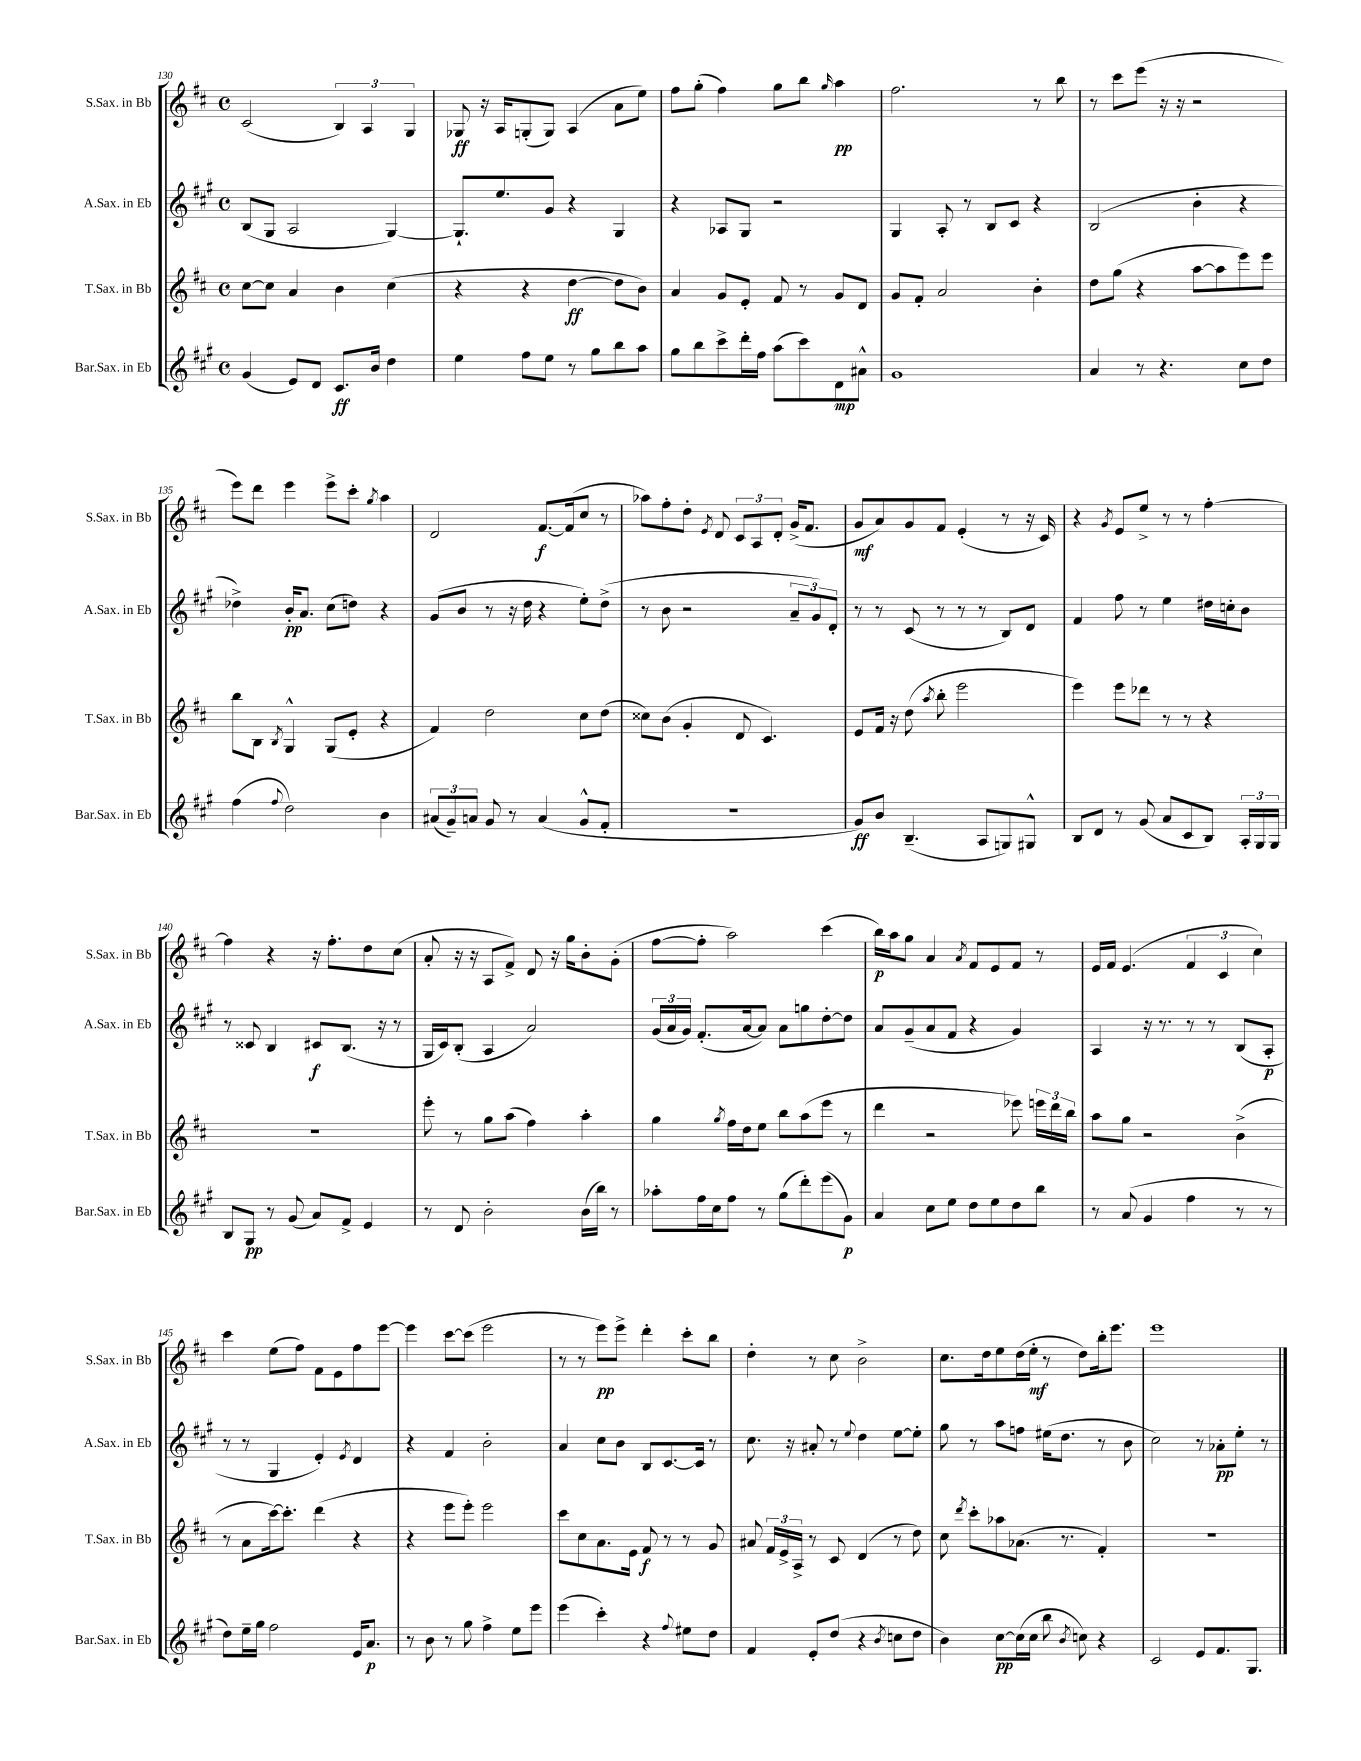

**kern	**kern	**kern	**kern
*staff4	*staff3	*staff2	*staff1
*clefG2	*clefG2	*clefG2	*clefG2
*k[f#c#g#]	*k[f#c#]	*k[f#c#g#]	*k[f#c#]
*M4/4	*M4/4	*M4/4	*M4/4
*met(c)	*met(c)	*met(c)	*met(c)
(4g#	[8cc#	(8B	(2c#
.	8cc#]	8G#	.
8e)	4a	2A	.
8d	.	.	.
8.c#	4b	.	6B)
.	.	.	6A
16b	.	.	.
4dd	(4cc#	[4G#)	.
.	.	.	6G
=	=	=	=
4ee	4r	8.G#`]	8G-
.	.	.	16r
.	.	8.ee	16A
8ff#	4r	.	(8G'
8ee	.	8g#	8G)
8r	[4dd	4r	(4A
8gg#	.	.	.
8bb	8dd]	4G#	8a
8aa	8b)	.	8ee)
=	=	=	=
8gg#	4a	4r	8ff#
8bb	.	.	(8gg'
8ccc#^	8g	8A-	4ff#)
16ddd'	8e'	8G#	.
16ff#	.	.	.
(8aa	8f#	2r	8gg
8ccc#)	8r	.	8bb
.	.	.	16qqgg
8d	8g	.	4aa
8a#^^	8d	.	.
=	=	=	=
1g#	8g	4G#	2.ff#
.	8f#'	.	.
.	2a	8A'	.
.	.	8r	.
.	.	8B	.
.	.	8c#	.
.	4b'	4r	8r
.	.	.	8bb
=	=	=	=
4a	8dd	(2B	8r
.	(8gg	.	8ccc#
8r	4r	.	(8eee
4.r	.	.	16r
.	.	.	16r
.	[8aa	4b'	2r
.	8aa]	.	.
8cc#	8eee)	4r	.
8dd	8eee	.	.
=	=	=	=
(4ff#	8bb	4dd-^)	8eee)
.	8B	.	8ddd
8qqff#	8qB	.	.
2dd)	4G^^	16b'	4eee
.	.	8.a	.
.	(8G	(8cc#	8eee^
.	8e'	8dd)	8ccc#'
.	.	.	8qgg
4b	4r	4r	4aa
=	=	=	=
(12a#	4f#)	(8g#	2d
12g#~)	.	.	.
.	.	8b	.
12a	.	.	.
8g#	2dd	8r	.
8r	.	16r	.
.	.	16dd	.
(4a	.	4r	[8.f#
.	.	.	(16f#]
8g#^^	8cc#	8ee')	8cc#
8f#'	(8dd	(8dd^	8r
=	=	=	=
1r	8cc##)	8r	8aa-)
.	(8b	8b	8ff#'
.	4g'	2r	8dd'
.	.	.	8qe
.	.	.	8d
.	8d	.	12c#
.	.	.	12A
.	4.c#)	.	.
.	.	.	12d'
.	.	12a~	(16g^
.	.	.	8.f#
.	.	12g#)	.
.	.	12d'	.
=	=	=	=
8g#)	8e	8r	8g
8b	16f#	8r	8a)
.	16r	.	.
(4.B~	(8dd	(8c#	8g
.	8qaa	.	.
.	8bb'	8r	8f#
.	2eee	8r	(4e'
8A	.	8r	.
8G)	.	8B)	8r
8G#^^	.	8d	16r
.	.	.	16c#)
=	=	=	=
8B	4eee)	4f#	4r
8d	.	.	.
.	.	.	8qg
8r	8eee	8ff#	8e
(8g#	8ddd-	8r	8ee^
8a	8r	4ee	8r
8c#	8r	.	8r
8B)	4r	16dd#	[4ff#'
.	.	16cc'	.
24A'	.	8b	.
24G#	.	.	.
24G#	.	.	.
=	=	=	=
8B	1r	8r	4ff#]
8G#	.	8c##	.
8r	.	4B	4r
(8g#	.	.	.
8a)	.	8c#	16r
.	.	.	8.ff#'
8f#^	.	(8.B	.
4e	.	.	8dd
.	.	16r	.
.	.	8r	(8cc#
=	=	=	=
8r	8eee'	16G#	8a'
.	.	16c#)	.
8d	8r	(8B'	16r
.	.	.	16r
2b'	8gg	4A	8A
.	(8aa	.	8f#^)
.	4ff#)	2a)	8d
.	.	.	16r
.	.	.	16gg
(16b	4aa'	.	8b'
16bb)	.	.	.
8r	.	.	(8g'
=	=	=	=
8aa-'	4gg	(24g#	[8ff#
.	.	24a	.
.	.	24g#)	.
16ff#	.	(8.f#'	8ff#']
16cc#	.	.	.
.	8qgg	.	.
8ff#	16ff#	.	2aa)
.	16dd	[16a	.
8r	8ee	8a])	.
(8gg#	8bb	8a	.
8ddd')	(8aa	8gg	.
(8eee	8eee	[8dd'	(4ccc#
8g#)	8r	8dd]	.
=	=	=	=
4a	4ddd	8a	16bb)
.	.	.	16aa
.	.	(8g#~	8gg
8cc#	2r	8a	4a
8ee	.	8f#	.
.	.	.	8qa
8dd	.	4r	8f#
8ee	.	.	8e
8dd	8eee-)	4g#)	8f#
8bb	24eee	.	8r
.	24ddd	.	.
.	24bb	.	.
=	=	=	=
8r	8aa	4A	16e
.	.	.	16f#
(8a	8gg	.	(4.e
4g#	2r	16r	.
.	.	8.r	.
4ff#	.	8r	6f#
.	.	8r	.
.	.	.	6c#
8r	(4b^	(8B	.
.	.	.	6cc#)
8r	.	8A'	.
=	=	=	=
8dd)	8r	8r	4ccc#
16ee~	8a	8r	.
16gg#	.	.	.
2ff#	[16ccc#)	4G#	(8ee
.	8.ccc#']	.	.
.	.	.	8ff#)
.	(4ddd	4e')	8f#
.	.	.	8e
.	.	8qe	.
16e	4r	4d	8ff#
8.a	.	.	.
.	.	.	[8eee
=	=	=	=
8r	4r	4r	4eee]
8b	.	.	.
8r	8eee	4f#	[8ccc#
8gg#	8eee')	.	(8ccc#]
4ff#^	2eee	2b'	2eee
8ee	.	.	.
8eee	.	.	.
=	=	=	=
(4eee	8ccc#	4a	8r
.	8cc#	.	8r
4ccc#')	8.a	8cc#	8eee)
.	.	8b	8eee^
.	16e	.	.
4r	8f#	8B	4ddd'
.	8r	[8.c#	.
8qqff#	.	.	.
8ee#	8r	.	8ccc#'
.	.	16c#]	.
8dd	8g	8r	8bb
=	=	=	=
4f#	8a#	8.cc#	4dd'
.	24f#	.	.
.	24e^	.	.
.	.	16r	.
.	24A^	.	.
8e'	8r	8a#'	8r
(8dd	8c#	8r	8cc#
.	.	8qqee	.
4r	(4d	4dd	2b^
8qb	.	.	.
8cc	8r	[8ee	.
8dd	8dd)	8ee']	.
=	=	=	=
4b)	8cc#	8gg#	8.cc#
.	8qddd	.	.
.	8ccc#'	8r	.
.	.	.	16dd
[8cc#	8aa-	8aa	8ee
(16cc#]	(8.a-	8ff	(16dd
16cc#	.	.	16ee'
8bb	.	(16ee#	8r
.	8.r	8.dd	.
8qb	.	.	.
8cc)	.	.	8dd)
4r	4f#')	8r	16bb'
.	.	.	8.eee
.	.	8b	.
=	=	=	=
2c#	1r	2cc#)	1eee
8e	.	8r	.
8.f#	.	8a-'	.
.	.	8ee'	.
8.G#	.	.	.
.	.	8r	.
==	==	==	==
*-	*-	*-	*-
